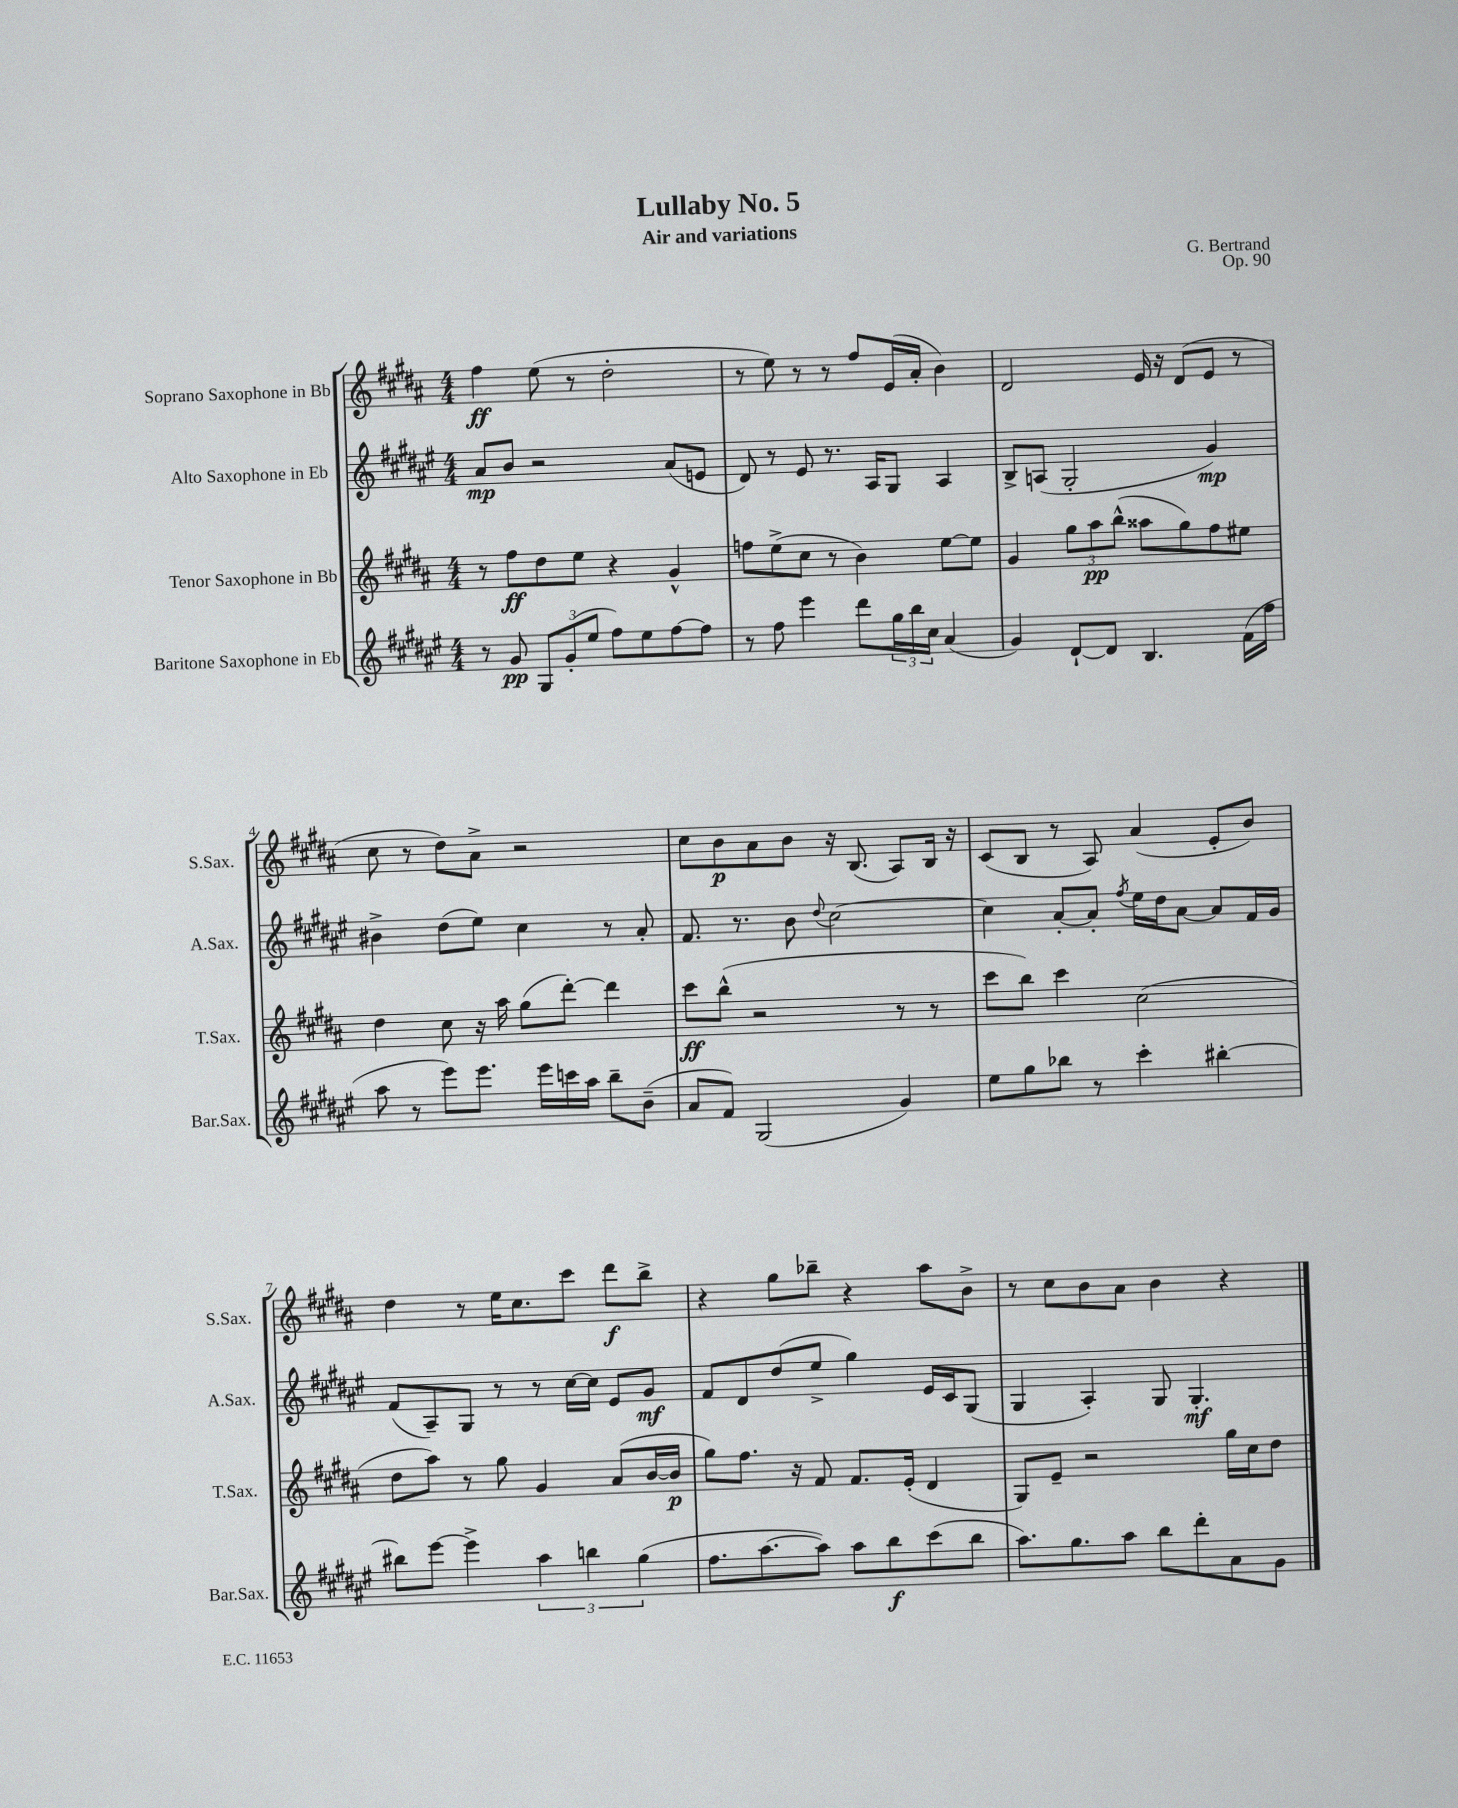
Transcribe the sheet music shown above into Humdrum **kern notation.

**kern	**kern	**kern	**kern
*staff4	*staff3	*staff2	*staff1
*clefG2	*clefG2	*clefG2	*clefG2
*k[f#c#g#d#a#e#]	*k[f#c#g#d#a#]	*k[f#c#g#d#a#e#]	*k[f#c#g#d#a#]
*M4/4	*M4/4	*M4/4	*M4/4
8r	8r	8a#/L	4ff#\
8g#/	8ff#\L	8b/J	.
12G#/L	8dd#\	2r	(8ee\
(12g#'/	.	.	.
.	8ee\J	.	8r
12ee#/J	.	.	.
8ff#\L)	4r	.	2dd#'\
8ee#\	.	.	.
[8ff#\	4g#^^/	(8a#/L	.
8ff#\]J	.	8e/J	.
=	=	=	=
8r	8ff\L	8d#/)	8r
8ff#\	(8ee^\	8r	8ee\)
4eee#\	8cc#\J	8e#/	8r
.	8r	8.r	8r
8ddd#\L	4b\)	.	8ff#/L
.	.	16A#/LK	.
24gg#\L	.	8G#/J	(16e/L
24bb\	.	.	.
.	.	.	16a#'/JJ
24cc#\JJ	.	.	.
(4a#/	[8ee\L	4A#/	4b\)
.	8ee\]J	.	.
=	=	=	=
4g#/)	4g#/	8B^/L	2d#/
.	.	(8A/J	.
[8d#`/L	12gg#\L	2G#'/	.
.	12aa#\	.	.
8d#/]J	.	.	.
.	(12bb^^\J	.	.
4.B/	8aa##\L	.	16e/
.	.	.	16r
.	8gg#\)	.	(8d#/L
.	8ff#\	4g#/)	8e/J
(16f#\LL	8ee#\J	.	8r
16ff#\JJ	.	.	.
=	=	=	=
8aa#\	4dd#\	4b#^\	8cc#\
8r	.	.	8r
8eee#\L)	8cc#\	(8dd#\L	8dd#\L)
8.eee#\J	16r	8ee#\J)	8a#^\J
.	16aa#\	.	.
.	(8gg#\L	4cc#\	2r
16eee#\LL	.	.	.
16ccc\	[8ddd#'\J)	.	.
16aa#\JJ	.	.	.
8bb~\L	4ddd#\]	8r	.
(8b~\J	.	8a#'/	.
=	=	=	=
8a#/L	8ccc#\L	8.f#/	8cc#\L
8f#/J)	(8bb^^\J	.	8b\
.	.	8.r	.
(2G#/	2r	.	8a#\
.	.	8b\	8b\J
.	.	8qqdd#/	.
.	.	[2cc#\	16r
.	.	.	(8.B/
4g#/)	8r	.	8A#/L)
.	8r	.	16B/Jk
.	.	.	16r
=	=	=	=
8ee#\L	8ccc#\L	4cc#\]	(8c#/L
8gg#\	8bb\J)	.	8B/J
8bb-\J	4ccc#\	[8a#'/L	8r
8r	.	8a#'/]J	8A#/)
.	.	8qff#/	.
4ccc#'\	(2cc#\	16ee#\LL	(4a#/
.	.	16dd#\J	.
.	.	[8a#\J	.
[4bb#'\	.	8a#/]L	8e'/L
.	.	16f#/L	8b/J)
.	.	16g#/JJ	.
=	=	=	=
8bb#\]L	8dd#\L	(8f#/L	4dd#\
[8eee#\J	8aa#\J)	8A#~/)	.
4eee#^\]	8r	8G#/J	8r
.	8gg#\	8r	16ee\LK
.	.	.	8.cc#\
6aa#\	4g#/	8r	.
.	.	[16cc#\LL	8ccc#\J
6bb\	.	.	.
.	.	16cc#\]JJ	.
.	(8a#/L	8e#/L	8ddd#\L
(6gg#\	.	.	.
.	[16b/L	8g#/J	8bb^\J
.	16b/]JJ	.	.
=	=	=	=
8.ff#\L	8gg#\L)	8f#/L	4r
.	8.ff#\J	8d#/	.
[8.aa#\	.	.	.
.	.	(8dd#/	8gg#\L
.	16r	.	.
8aa#\]J)	8f#/	8ee#^/J	8bb-~\J
8aa#\L	8.f#/L	4gg#\)	4r
8bb\	.	.	.
.	(16e'/Jk	.	.
(8ccc#\	4d#/	16e#/LL	8aa#\L
.	.	16c#/J	.
8bb\J	.	(8G#/J	8b^\J
=	=	=	=
8.aa#\L)	8G#/L)	4G#/	8r
.	8e~/J	.	8cc#\L
8.gg#\	.	.	.
.	2r	4A#'/)	8b\
8aa#\J	.	.	8a#\J
8bb\L	.	8G#/	4b\
8ddd#'\	.	4.G#'/	.
8a#\	16gg#\LL	.	4r
.	16cc#\J	.	.
8g#\J	8dd#\J	.	.
==	==	==	==
*-	*-	*-	*-
